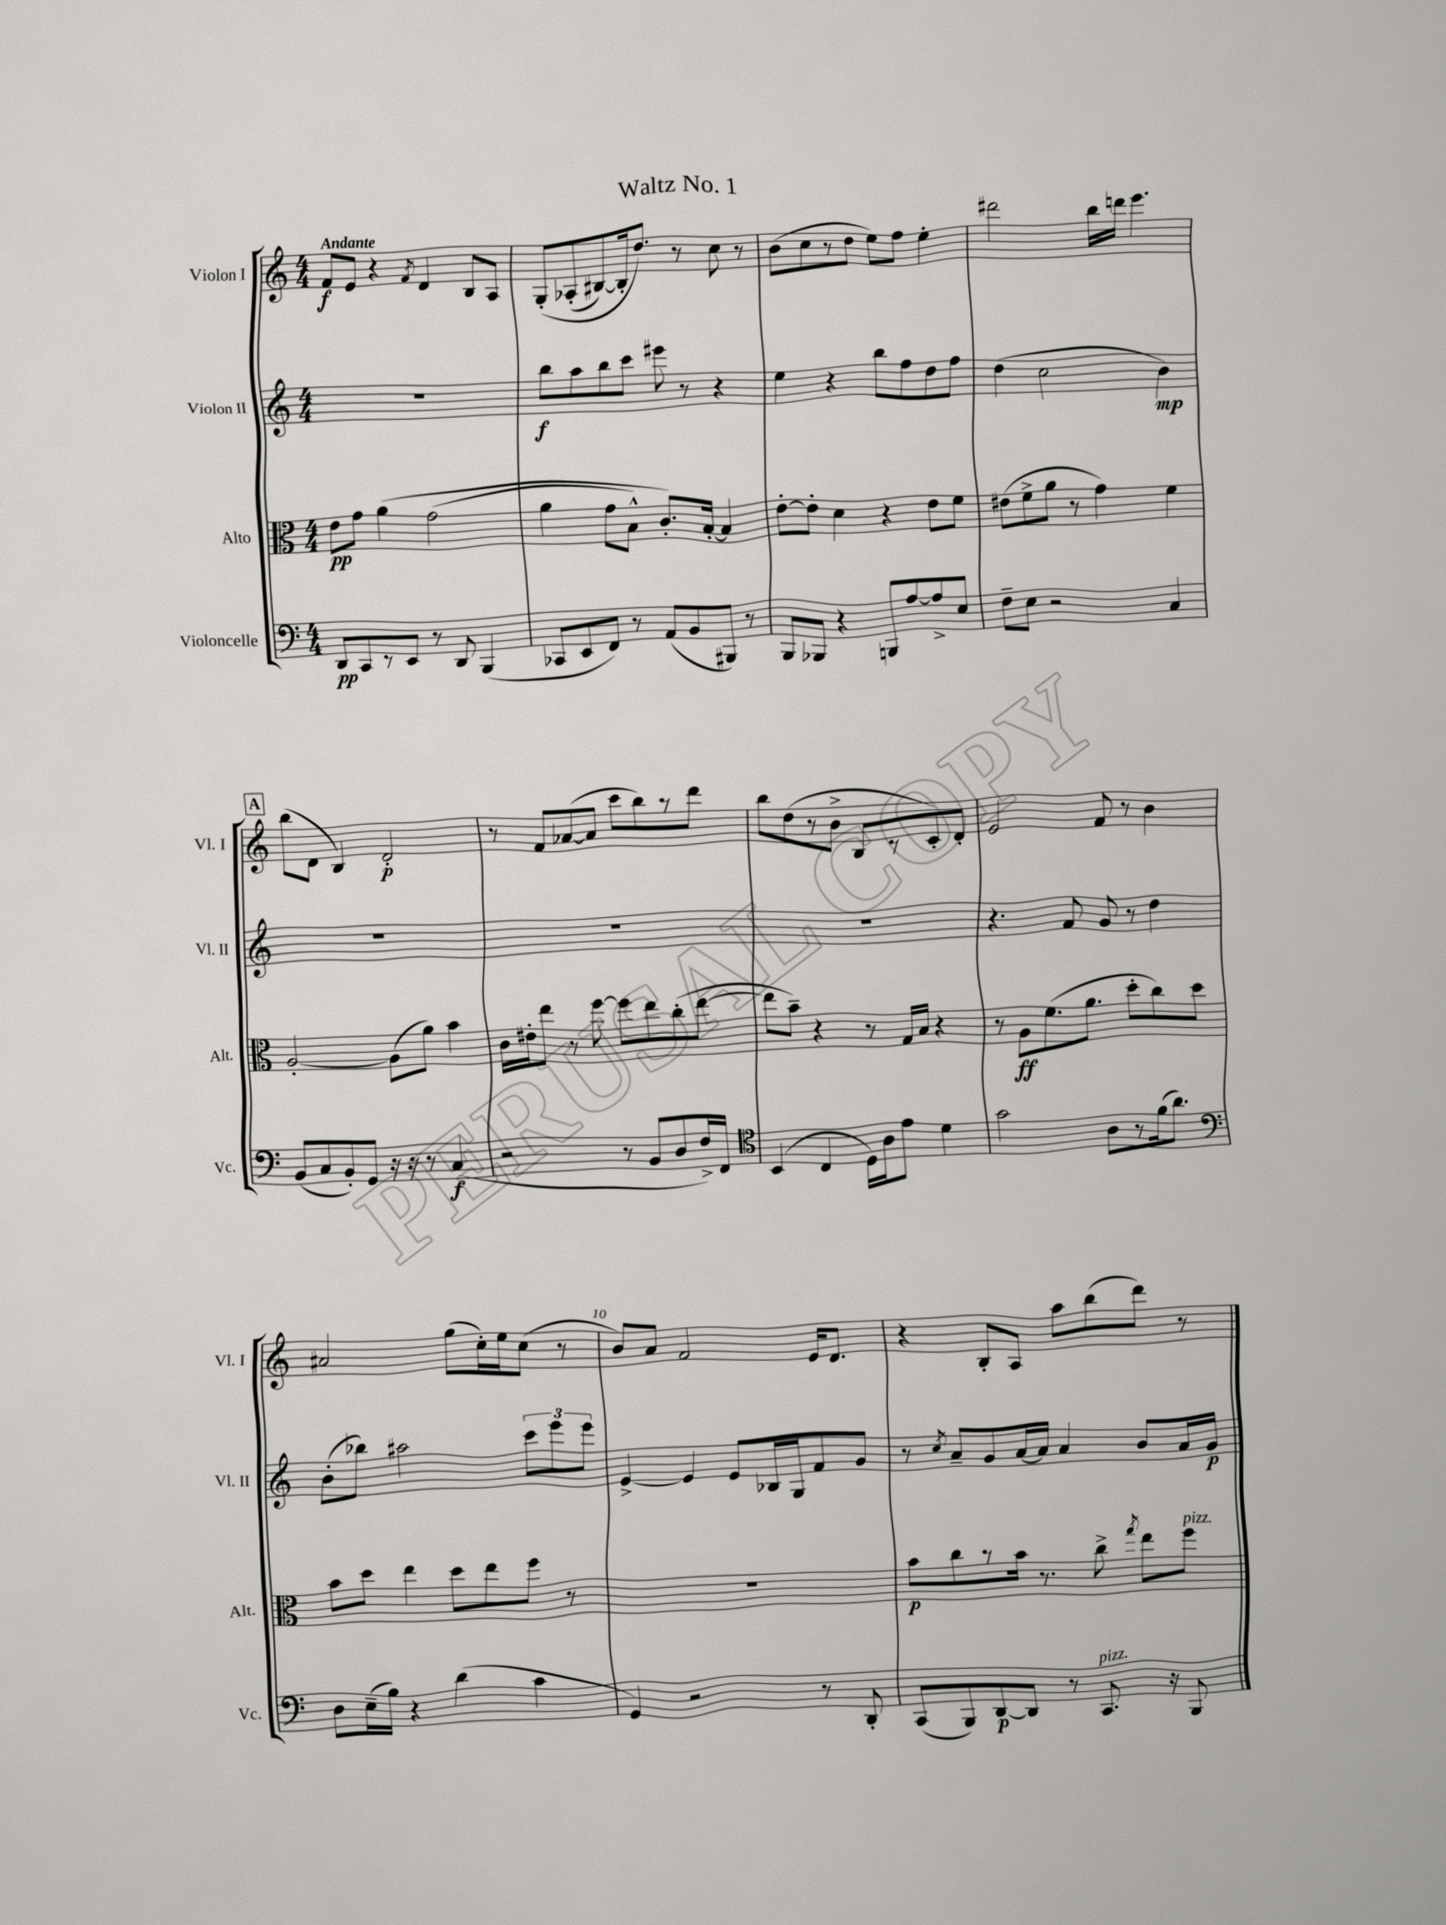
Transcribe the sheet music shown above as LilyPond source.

\header { title = "Waltz No. 1" }
<<
\new StaffGroup <<
\new Staff = "s0" \with { instrumentName = "Violon I" shortInstrumentName = "Vl. I" } {
    \clef treble \key c \major \numericTimeSignature \time 4/4 \tempo "Andante"
    \autoBeamOff f'8[\f e'8] r4 \acciaccatura { f'8 } d'4 b8[ a8] |
    g8[-.\( aes8-.( bis8~) bis16-. d''8.]\) r8 c''8 r8 |
    b'8[( c''8 r8 d''8] e''8[) f''8] e''4-. |
    dis'''2 b''16[ d'''16] e'''4. |
    \mark \markup { \box "A" } b''8[( d'8] b4) d'2-.\p |
    r8 f'8[ aes'8~( aes'8] c'''8[ b''8) r8 d'''8] |
    b''8[ d''8( r8 b'8]-> b8[ r8 c'8-.) d'8]-. |
    e'2 f'8 r8 b'4 |
    ais'2 g''8[( c''16-.) e''16 c''8]( r8 |
    b'8[) a'8] f'2 e'16[ d'8.] |
    r4 b8[-. a8] a''8[ b''8( d'''8]) r8 \bar "|." |
}
\new Staff = "s1" \with { instrumentName = "Violon II" shortInstrumentName = "Vl. II" } {
    \clef treble \key c \major \numericTimeSignature \time 4/4
    \autoBeamOff R1 |
    b''8[\f a''8 b''8 c'''8] eis'''8 r8 r4 |
    e''4 r4 b''8[ f''8 d''8 f''8] |
    d''4( c''2 b'4\mp) |
    \mark \markup { \box "A" } R1 |
    R1 |
    R1 |
    r4. f'8 g'8 r8 d''4 |
    b'8[-.( bes''8]) ais''2 \tuplet 3/2 { c'''8[ e'''8 e'''8] } |
    e'4~-> e'4 e'8[ bes16 g16 f'8 g'8] |
    r8 \acciaccatura { c''8 } a'8[-- g'8 a'16~ a'16] a'4 b'8[ a'16 g'16]\p \bar "|." |
}
\new Staff = "s2" \with { instrumentName = "Alto" shortInstrumentName = "Alt." } {
    \clef alto \key c \major \numericTimeSignature \time 4/4
    \autoBeamOff e'8[\pp g'8] a'4\( g'2( |
    a'4 g'8[ b8]-^) c'8.[-.\) b16]~-. b4 |
    e'8[~-. e'8]-. d'4 r4 e'8[ f'8] |
    eis'8[( f'8-> a'8] r8 g'4) f'4 |
    \mark \markup { \box "A" } a2~-. a8[( a'8]) b'4 |
    c'16[ eis'16-. e''8] r8 f''8~ f''8[ e''8 c''8-.( e''8]~ |
    e''8[ b'8]--) r4 r8 g16[ b16] r4 |
    r8 a8[\ff f'8.( a'8.] d''8[-. c''8) d''8] |
    b'8[ d''8] e''4 d''8[ e''8 f''8] r8 |
    R1 |
    b'8[\p c''8 r8 b'16] r8. c''8-> \acciaccatura { g''8 } e''8[ f''8]^\markup { \italic "pizz." } \bar "|." |
}
\new Staff = "s3" \with { instrumentName = "Violoncelle" shortInstrumentName = "Vc." } {
    \clef bass \key c \major \numericTimeSignature \time 4/4
    \autoBeamOff d,8[\pp c,8 r8 e,8] r8 d,8 b,,4( |
    ces,8[ e,8 f,8]) r8 a,8[( b,8 bis,,8]) r8 |
    b,,8[ bes,,8] r4 b,,8[ a8~ a8-> e8] |
    f8[-- e8] r2 c4 |
    \mark \markup { \box "A" } b,8[( c8 b,8-.) g,8] r16 r16 r8 c4\f( |
    r2 r8 b,8[ d8 f16->) f,16] |
    \clef tenor b,4( c4 d16[) a16 e'8] d'4 |
    g'2 a8[ r8 f'16( a'8.]) |
    \clef bass d8[ e16--( b16]) r4 d'4( c'4 |
    g,4) r2 r8 d,8-. |
    c,8[( b,,8) d,8~\p d,8] r8 c,8.^\markup { \italic "pizz." } r16 b,,8 \bar "|." |
}
>>
>>
\layout { \context { \Score \override BarNumber.break-visibility = ##(#f #t #t) barNumberVisibility = #(every-nth-bar-number-visible 5) } }
